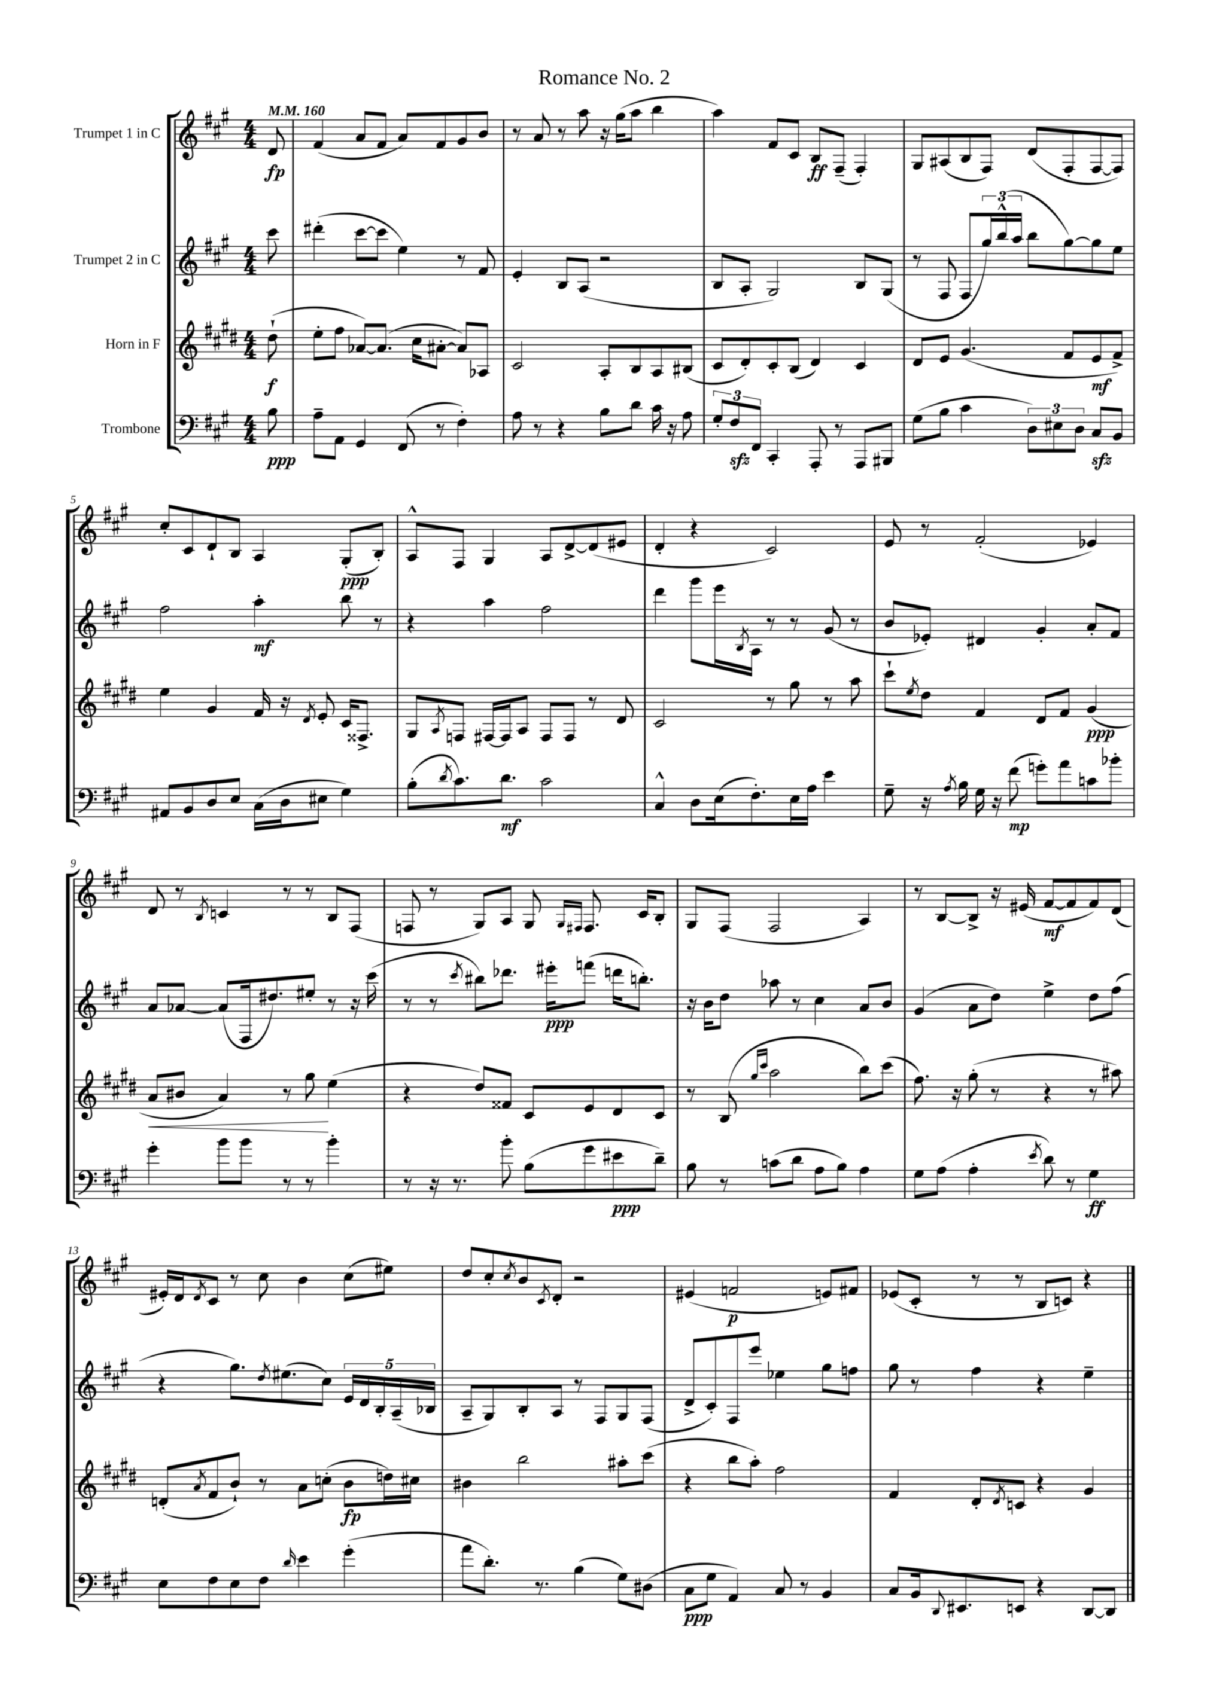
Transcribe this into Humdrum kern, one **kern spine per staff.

**kern	**kern	**kern	**kern
*staff4	*staff3	*staff2	*staff1
*clefF4	*clefG2	*clefG2	*clefG2
*k[f#c#g#]	*k[f#c#g#d#]	*k[f#c#g#]	*k[f#c#g#]
*M4/4	*M4/4	*M4/4	*M4/4
*MM160	*MM160	*MM160	*MM160
8B	(8dd#`	8ccc#	8d
=	=	=	=
8A~	8ee'	(4ddd#'	(4f#
8AA	8ff#	.	.
4GG#	[8a-)	[8ccc#	8a
.	(8.a-]	8ccc#]	8f#
(8FF#	.	4ee)	8a)
.	16cc#	.	.
8r	[8a#'	.	8f#
4F#')	8a#])	8r	8g#
.	8A-	8f#	8b
=	=	=	=
8A	2c#	4e'	8r
8r	.	.	8a
4r	.	8B	8r
.	.	(8A	8aa
8B	8A'	2r	16r
.	.	.	(16gg#
8d	8B	.	8aa
16c#	8A	.	4bb
16r	.	.	.
8A	(8B#	.	.
=	=	=	=
12G#'	8c#	8B	4aa)
12F#	.	.	.
.	8d#')	8A'	.
12FF#	.	.	.
4CC#'	8c#'	2G#)	8f#
.	(8B	.	8c#
8AAA'	4d#)	.	8B
8r	.	.	(8F#~
8AAA	4c#	8B	4F#')
8BBB#	.	(8G#	.
=	=	=	=
(8G#	8d#	8r	8G#
8B	8e	8F#	(8A#
4c#	(4.g#	8F#	8B
.	.	24gg#)	8F#)
.	.	(24bb^^	.
.	.	24aa	.
12D)	.	8bb	(8d
12E#	.	.	.
.	8f#	[8gg#)	8F#'
12D	.	.	.
8C#	8e	8gg#]	[8F#
8BB	8f#^)	8ee	8F#])
=	=	=	=
8AA#	4ee	2ff#	8cc#'
8BB	.	.	8c#
8D	4g#	.	8d`
8E	.	.	8B
(16C#	16f#	4aa'	4A
16D	16r	.	.
.	8qd#	.	.
8E#	8e'	.	.
4G#)	16c#	8bb	(8G#'
.	8.F##^	.	.
.	.	8r	8B')
=	=	=	=
(8B'	8G#	4r	8A^^
8qd	8qA	.	.
8.c#)	8F	.	8F#
.	[16F#	4aa	4G#
8.d	16F#]	.	.
.	8A	.	.
2c#	8F#	2ff#	8A
.	8F#	.	[8d^
.	8r	.	(8d]
.	8d#	.	8e#
=	=	=	=
4C#^^	2c#	4ddd	4d'
8D	.	8ggg#	4r
(16E	.	16eee	.
.	.	8qB	.
8.F#')	.	16A	.
.	8r	8r	2c#)
16E	8gg#	8r	.
16A	.	.	.
4e	8r	(8g#	.
.	8aa	8r	.
=	=	=	=
8G#~	8ccc#`	8b	8e
.	8qee	.	.
16r	8dd#	8e-')	8r
8qA	.	.	.
16B	.	.	.
16G#	4f#	4d#	(2f#'
16r	.	.	.
(8f#	.	.	.
8g')	8d#	4g#'	.
8a	8f#	.	.
8c	(4g#	8a'	4e-)
8b-'	.	8f#	.
=	=	=	=
4g#'	8a	8a	8d
.	8b#	[8a-	8r
.	.	.	8qB
8b	4a)	(8a-]	4c
8b	.	16F#	.
.	.	8.dd#)	.
8r	8r	.	8r
8r	8gg#	8ee#'	8r
4b'	(4ee	8r	8B
.	.	16r	(8F#
.	.	(16ccc#	.
=	=	=	=
8r	4r	8r	8F
16r	.	8r	8r
8.r	.	.	.
.	.	8qccc#	.
.	8dd#)	8bb#)	8G#)
8b'	8f##	8.ddd-	8A
(8B	8c#	.	8G#
.	.	16eee#'	.
.	.	.	16qqG#
.	.	.	16qqF#
8g#	8e	(8fff	8.F#
8e#	8d#	16ddd	.
.	.	8.bb')	16c#
8d~)	8c#	.	8B'
=	=	=	=
8B	8r	16r	8G#
.	.	16b	.
8r	(8B	8dd	(8F#
.	16qqgg#	.	.
.	16qqccc#	.	.
(8c	2aa	8aa-	2F#
8d	.	8r	.
8A	.	4cc#	.
8B)	.	.	.
4A	8bb)	8a	4A)
.	(8ccc#	8b	.
=	=	=	=
8G#	8.ff#)	(4g#	8r
(8A	.	.	[8B
.	16r	.	.
4A'	(8gg#'	8a	8B^]
.	8r	8dd)	16r
.	.	.	(16e#
8qe	.	.	.
8d)	4r	4ee^	[8f#
8r	.	.	8f#]
4G#	8r	8dd	8f#)
.	8aa#)	(8ff#	(8d
=	=	=	=
8E	(8d'	4r	16e#')
.	.	.	16d
.	8qa	.	8qd
8F#	8f#	.	8c#
8E	8b`)	8.gg#)	8r
8F#	8r	.	8cc#
.	.	8qdd	.
.	.	(8.ee#	.
16qqd	.	.	.
4e	8a	.	4b
.	(8cc'	8cc#)	.
(4g#'	8b	20e	(8cc#
.	.	20d	.
.	.	20B'	.
.	16dd)	.	8ee#)
.	.	(20A~	.
.	16cc#	.	.
.	.	20B-	.
=	=	=	=
8a	4b#	8A~	8dd
8.d')	.	8G#)	8cc#'
.	.	.	8qcc#
.	2bb	8B'	8b
8.r	.	.	.
.	.	.	8qc#
.	.	8A	8d'
(4B	.	8r	2r
.	.	8F#	.
8G#)	8aa#'	8G#	.
(8D#	(8ccc#	(8F#	.
=	=	=	=
8C#	4r	8d^	(4e#
8G#	.	8c#')	.
4AA)	8bb	8F#	2f
.	8aa')	8eee	.
8C#	2ff#	4ee-	.
8r	.	.	.
4BB	.	8gg#	8e)
.	.	8ff	8f#
=	=	=	=
8C#	4f#	8gg#	(8e-
16BB	.	8r	8c#'
8qqDD	.	.	.
8.EE#	.	.	.
.	8d#'	4ff#	8r
.	8qd#	.	.
8EE	8c	.	8r
4r	4r	4r	8B
.	.	.	8c)
[8DD	4g#	4ee~	4r
8DD]	.	.	.
==	==	==	==
*-	*-	*-	*-
